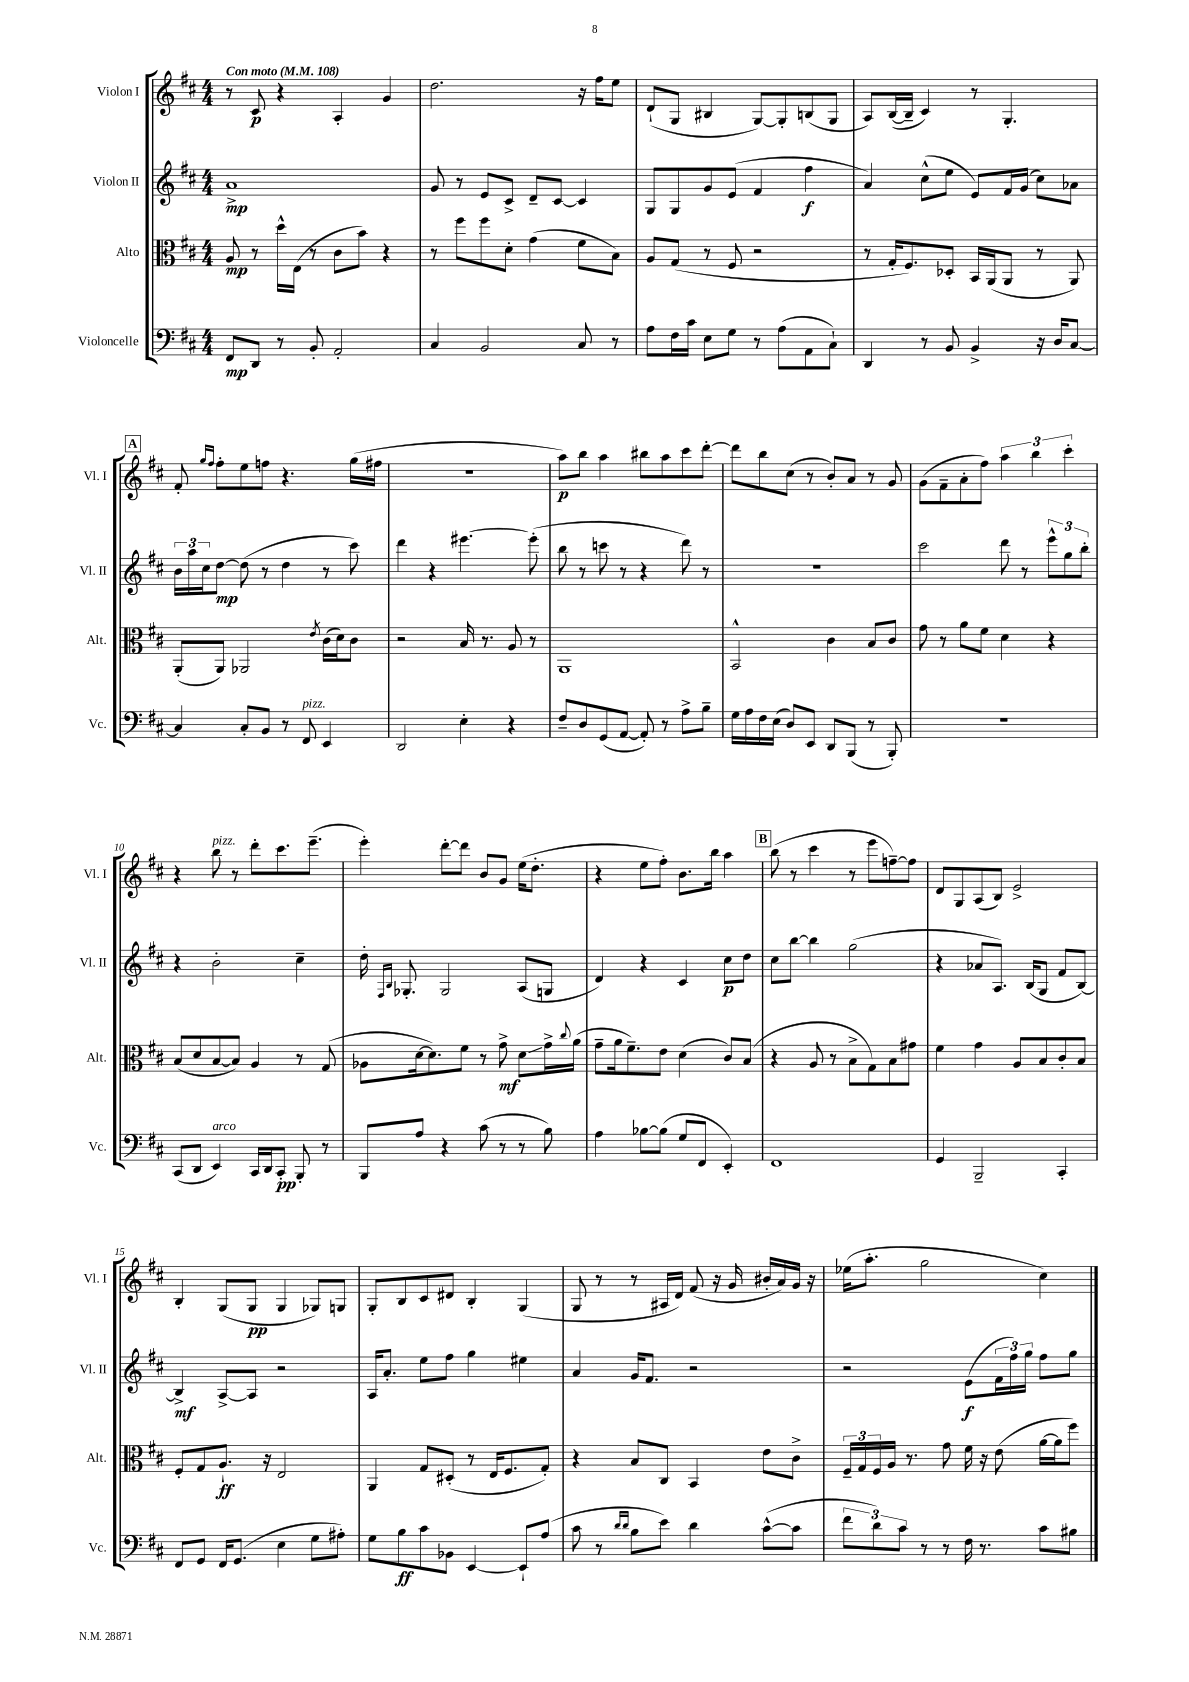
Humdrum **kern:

**kern	**kern	**kern	**kern
*staff4	*staff3	*staff2	*staff1
*clefF4	*clefC3	*clefG2	*clefG2
*k[f#c#]	*k[f#c#]	*k[f#c#]	*k[f#c#]
*M4/4	*M4/4	*M4/4	*M4/4
*MM108	*MM108	*MM108	*MM108
8FF#	8A	1a^	8r
8DD	8r	.	8c#
8r	16dd^^	.	4r
.	(16E	.	.
8BB'	8r	.	.
2AA'	8c#	.	4A'
.	8b)	.	.
.	4r	.	4g
=	=	=	=
4C#	8r	8g	2.dd
.	8ff#	8r	.
2BB	8ff#	8e	.
.	8d'	8c#^	.
.	(4g	8d~	.
.	.	[8c#	.
8C#	8f#	4c#]	16r
.	.	.	16ff#
8r	8B)	.	8ee
=	=	=	=
8A	8A	8G	(8d`
16F#	(8G	8G	8G
16c#	.	.	.
8E	8r	8g	4B#
8G	8F#	(8e	.
8r	2r	4f#	[8G)
(8A	.	.	8G']
8AA	.	4ff#	(8B
8C#`)	.	.	8G
=	=	=	=
4DD	8r	4a)	8A)
.	16G'	.	([16B
.	8.F#)	.	16B~]
8r	.	(8cc#^^	4c#)
8BB	8D-'	8ee	.
4BB^	16BB	8e)	8r
.	(16AA	.	.
.	8AA	16f#	4.G'
.	.	(16g	.
16r	8r	8cc#)	.
16D	.	.	.
[8C#	8AA)	8a-	.
=	=	=	=
4C#]	(8AA'	24b	8f#'
.	.	24aa	.
.	.	24cc#	.
.	.	.	16qqgg
.	.	.	16qqff#
.	8AA)	[8dd	8ff#'
8C#'	2AA-	(8dd]	8ee
8BB	.	8r	8ff
8r	.	4dd	4.r
8FF#	.	.	.
.	8qe	.	.
4EE	(16c#	8r	.
.	16d)	.	.
.	8c#	8ccc#)	(16gg
.	.	.	16ff#
=	=	=	=
2DD	2r	4ddd	1r
.	.	4r	.
4E'	16B	[4.eee#	.
.	8.r	.	.
4r	8A	.	.
.	8r	(8eee#']	.
=	=	=	=
8F#~	1AA	8bb	8aa)
8D	.	8r	8bb
(8GG	.	8ccc	4aa
[8AA	.	8r	.
8AA'])	.	4r	8bb#
8r	.	.	8aa
8A^	.	8ddd)	8ccc#
8B~	.	8r	[8ddd'
=	=	=	=
16G	2BB^^	1r	8ddd]
16A	.	.	.
16F#	.	.	8bb
(16E	.	.	.
8D)	.	.	(8cc#
8EE	.	.	8r
8DD	4c#	.	8b')
(8BBB	.	.	8a
8r	8B	.	8r
8BBB')	8c#	.	8g
=	=	=	=
1r	8g	2ccc#	(8g
.	8r	.	8f#~
.	8a	.	8a'
.	8f#	.	8ff#)
.	4d	8ddd	6aa
.	.	8r	.
.	.	.	6bb
.	4r	12eee^^	.
.	.	12gg	6ccc#'
.	.	12bb'	.
=	=	=	=
(8CC#	(8B	4r	4r
8DD	8d	.	.
4EE)	[8B	2b'	8bb
.	8B])	.	8r
16CC#	4A	.	8ddd'
16DD	.	.	.
8CC#'	.	.	8.ccc#
8BBB'	8r	4cc#~	.
.	.	.	(8.eee~
8r	(8G	.	.
=	=	=	=
8BBB	8A-	16dd'	4eee')
.	.	16qqF#	.
.	.	16qqB	.
.	.	8.G-'	.
8A	[16d	.	.
.	8.d])	.	.
4r	.	2G-	[8ddd'
.	8f#	.	8ddd]
(8c#	8r	.	8b
8r	8g^	.	8g
8r	8d	(8A	(16ee
.	.	.	8.dd'
8B)	16g^	8G	.
.	8qqcc#	.	.
.	(16a	.	.
=	=	=	=
4A	8g~	4d)	4r
.	16a	.	.
.	8.f#~)	.	.
[8B-	.	4r	8ee
(8B-]	8e	.	8ff#')
8G	(4d	4c#	8.b
8FF#	.	.	.
.	.	.	16bb
4EE')	8c#)	8cc#	4aa
.	(8B	8dd	.
=	=	=	=
1FF#	4r	8cc#	(8bb
.	.	[8bb	8r
.	8A	4bb]	4ccc#
.	8r	.	.
.	8B^	(2gg	8r
.	8G)	.	8eee
.	8B	.	[8ff~)
.	8g#	.	8ff]
=	=	=	=
4GG	4f#	4r	8d
.	.	.	8G
2BBB~	4g	8a-	(8A
.	.	8.A)	8B)
.	8A	.	2e^
.	.	(16B	.
.	8B	8G	.
4CC#'	8c#'	8f#	.
.	8B	[8B)	.
=	=	=	=
8FF#	8F#'	4B^]	4B'
8GG	8G	.	.
16FF#	8.A`	[8A^	(8G
(8.GG	.	.	.
.	.	8A]	8G
.	16r	.	.
4E	2E	2r	4G
8G	.	.	8G-)
8A#')	.	.	8G
=	=	=	=
8G	4AA	16A	8G'
.	.	8.a'	.
8B	.	.	8B
8c#	8G	8ee	8c#
8BB-	(8D#'	8ff#	8d#
[4EE	8r	4gg	4B'
.	16E	.	.
.	8.F#	.	.
8EE`]	.	4ee#	(4G
(8A	8G')	.	.
=	=	=	=
8c#	4r	4a	8G
8r	.	.	8r
16qqd	.	.	.
16qqd	.	.	.
8B	8B	16g	8r
.	.	8.f#	.
8e)	8C#	.	16A#
.	.	.	16d)
4d	4BB	2r	(8f#
.	.	.	16r
.	.	.	16g
([8c#^^	8e	.	16b#'
.	.	.	16a)
8c#]	8c#^	.	16g
.	.	.	16r
=	=	=	=
12f#	24F#~	2r	(16ee-
.	24G	.	.
.	.	.	8.aa'
12d)	24F#	.	.
.	16A	.	.
12c#	.	.	.
.	8.r	.	.
8r	.	.	2gg
8r	8g	.	.
16F#	16f#	(8e	.
8.r	16r	.	.
.	(8e	24f#	.
.	.	24ff#)	.
.	.	24gg	.
8c#	[16a	8ff#	4cc#)
.	16a]	.	.
8B#	8ff#)	8gg	.
==	==	==	==
*-	*-	*-	*-
